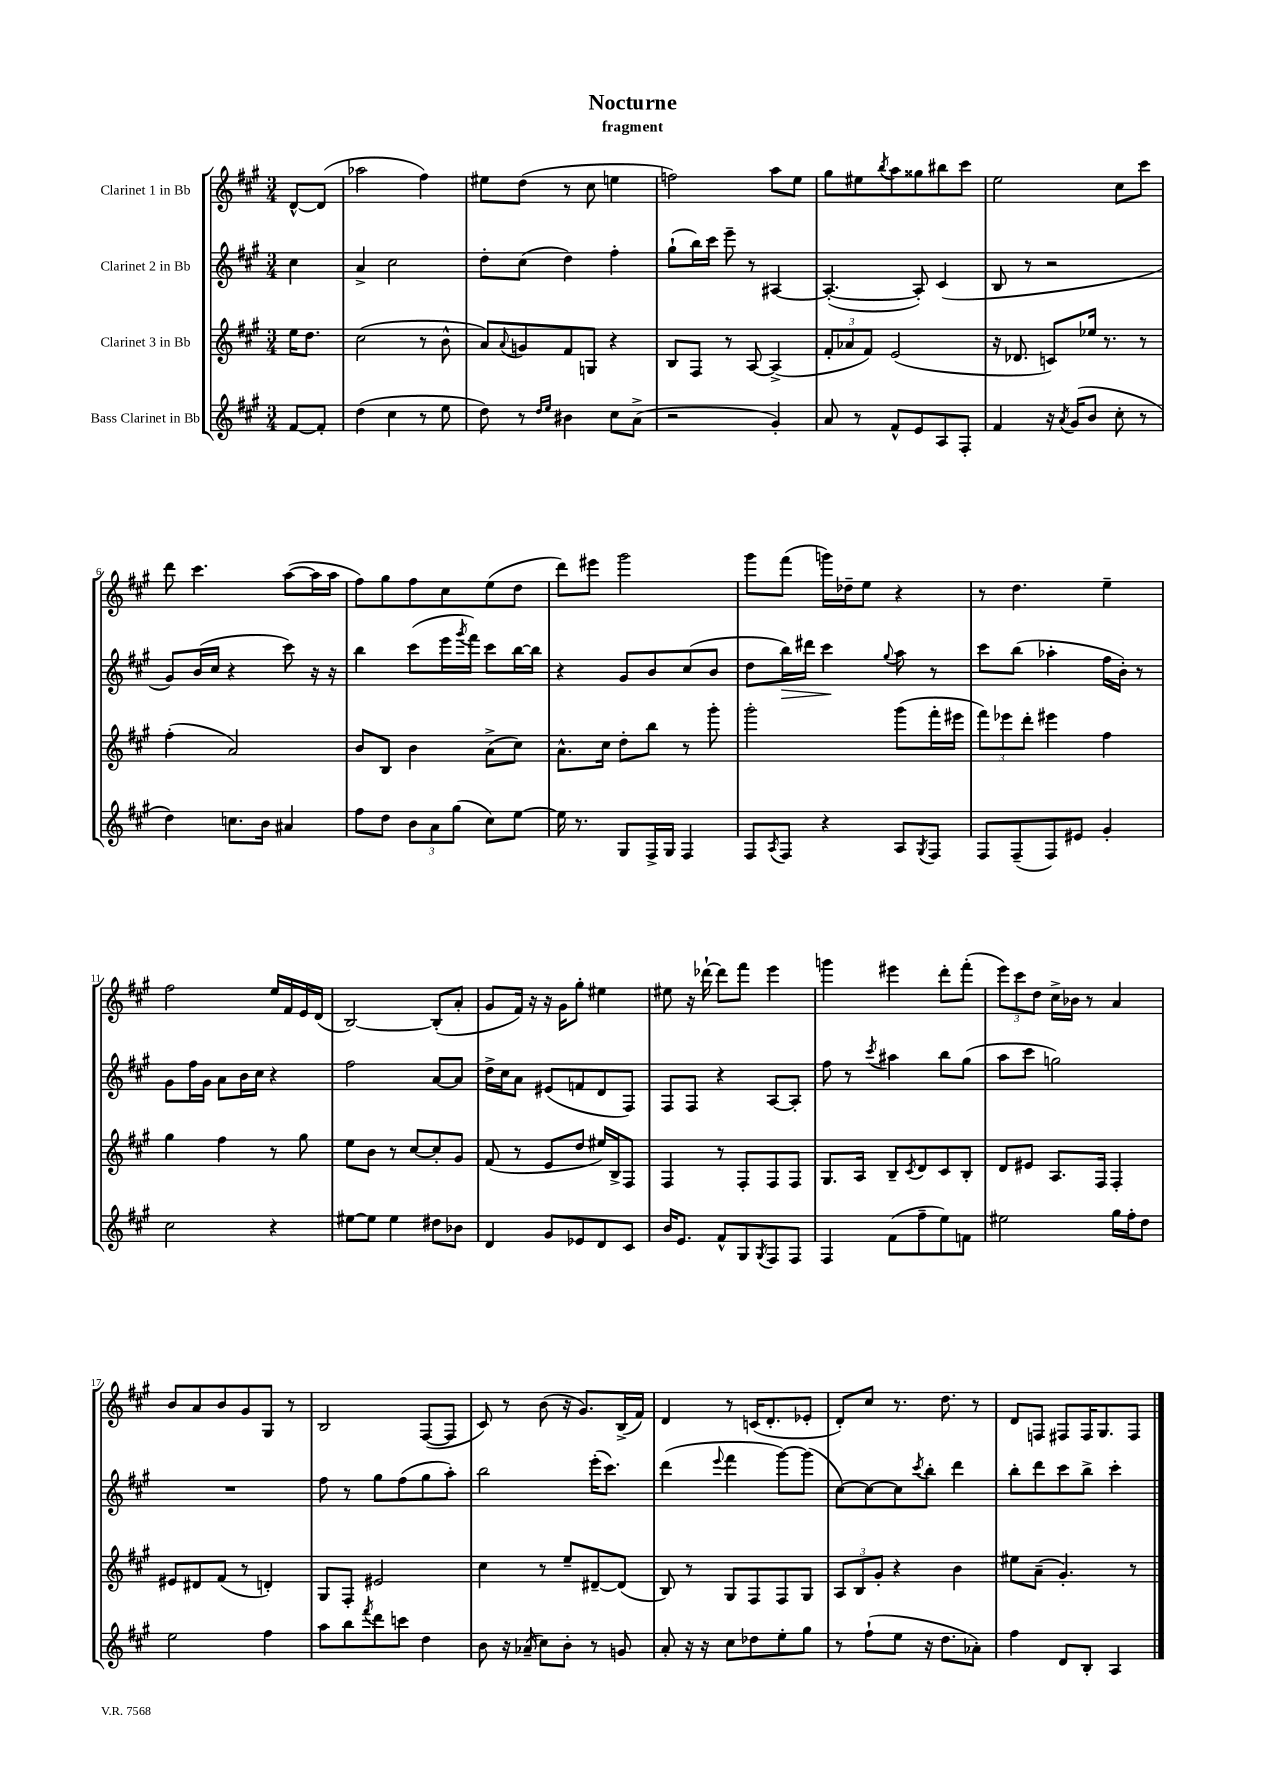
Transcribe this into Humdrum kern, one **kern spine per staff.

**kern	**kern	**kern	**dynam	**kern
*part4	*part3	*part2	*part2	*part1
*staff4	*staff3	*staff2	*staff2	*staff1
*I"Bass Clarinet in Bb	*I"Clarinet 3 in Bb	*I"Clarinet 2 in Bb	*	*I"Clarinet 1 in Bb
*clefG2	*clefG2	*clefG2	*	*clefG2
*k[f#c#g#]	*k[f#c#g#]	*k[f#c#g#]	*	*k[f#c#g#]
*M3/4	*M3/4	*M3/4	*	*M3/4
=	=	=	=	=
[8f#/L	16ee\KL	4cc#\	.	[8d^^/L
.	8.dd\J	.	.	.
8f#'/J]	.	.	.	(8d/J]
=1	=1	=1	=1	=1
(4dd\	(2cc#\	4a^/	.	2aa-X\
4cc#\	.	2cc#\	.	.
8r	8r	.	.	4ff#\)
8ee\	8b^^\	.	.	.
=2	=2	=2	=2	=2
8dd\)	8a/L)	8dd'\L	.	8ee#X\L
.	8qqa/	.	.	.
8r	8gn/	(8cc#\J	.	(8dd\J
16qqdd/LL	.	.	.	.
16qqee/JJ	.	.	.	.
4b#X\	8f#/	4dd\)	.	8r
.	8Gn/J	.	.	8cc#\
8cc#\L	4r	4ff#'\	.	4een\
(8a^\J	.	.	.	.
=3	=3	=3	=3	=3
2r	8B/L	(8gg#`\L	.	2ffn\)
.	8F#/J	16bb\L)	.	.
.	.	16ccc#\JJ	.	.
.	8r	8eee~\	.	.
.	[8A/	8r	.	.
4g#'/)	(4A^/]	[4A#X/	.	8aa\L
.	.	.	.	8ee\J
=4	=4	=4	=4	=4
8a/	12f#'/L	(4.A#'/_	.	8gg#\L
.	12a-X/	.	.	.
8r	.	.	.	8ee#X\
.	12f#/J)	.	.	.
.	.	.	.	8qbb/
8f#^^/L	(2e/	.	.	8aa\
8e/	.	8A#'/])	.	8gg##X\
8A/	.	(4c#/	.	8bb#X\
8F#'/J	.	.	.	8ccc#\J
=5	=5	=5	=5	=5
4f#/	16r	8B/	.	2ee\
.	8.d-X/	.	.	.
.	.	8r	.	.
16r	8cn/L)	2r	.	.
8qa/	.	.	.	.
(16g#/KL	.	.	.	.
8b/J	16ee-X/Jk	.	.	.
.	8.r	.	.	.
8cc#'\	.	.	.	8cc#\L
8r	8r	.	.	8ccc#\J
!!LO:LB:g=z
=6	=6	=6	=6	=6
4dd\)	(4ff#'\	8g#/L)	.	8ddd\
.	.	(16b/L	.	4.ccc#\
.	.	16cc#/JJ	.	.
8.ccn\L	2a/)	4r	.	.
16b\Jk	.	.	.	.
4a#X/	.	8ccc#\)	.	([8aa\L
.	.	16r	.	16aa\L]
.	.	16r	.	16aa\JJ
=7	=7	=7	=7	=7
8ff#\L	8b/L	4bb\	.	8ff#\L)
8dd\J	8B/J	.	.	8gg#\
12b\L	4b\	(8ccc#\L	.	8ff#\
12a\	.	.	.	.
.	.	16eee\L	.	8cc#\
(12gg#\J	.	.	.	.
.	.	8qggg#/	.	.
.	.	16fff#\JJ)	.	.
8cc#\L)	(8a^\L	8ccc#\L	.	(8ee\
[8ee\J	8cc#\J)	[16bb\L	.	8dd\J
.	.	16bb\JJ]	.	.
=8	=8	=8	=8	=8
16ee\]	8.a^^\L	4r	.	8ddd\L)
8.r	.	.	.	.
.	.	.	.	8eee#X\J
.	16cc#\Jk	.	.	.
8G#/L	8dd'\L	8g#/L	.	2ggg#\
16F#^/L	8bb\J	8b/	.	.
16G#/JJ	.	.	.	.
4F#/	8r	(8cc#/	.	.
.	8ggg#'\	8b/J	.	.
=9	=9	=9	=9	=9
8F#/L	2ggg#'\	8dd\L	.	8ggg#\L
8qA/	.	.	.	.
!	!	!	!LO:HP:b	!
8F#/J	.	16bb\L)	>	(8fff#\J
.	.	16ddd#X\JJ	.	.
4r	.	4ccc#\	.	16gggn\LL)
.	.	.	.	16dd-X~\J
.	.	.	.	8ee\J
.	.	8qqgg#/	.	.
8A/L	(8ggg#\L	8aa\	]	4r
8qG#/	.	.	.	.
8F#/J	16fff#'\L	8r	.	.
.	16eee#X\JJ	.	.	.
=10	=10	=10	=10	=10
8F#/L	12fff#\L)	8ccc#\L	.	8r
.	12eee-X\	.	.	.
(8F#~/	.	(8bb\J	.	4.dd\
.	12ddd'\J	.	.	.
8F#/)	4eee#X\	4aa-X'\	.	.
8e#X/J	.	.	.	.
4g#'/	4ff#\	16ff#\LL	.	4ee~\
.	.	16b'\JJ)	.	.
.	.	8r	.	.
!!LO:LB:g=z
=11	=11	=11	=11	=11
2cc#\	4gg#\	8g#\L	.	2ff#\
.	.	16ff#\L	.	.
.	.	16g#\JJ	.	.
.	4ff#\	8a\L	.	.
.	.	16b\L	.	.
.	.	16cc#\JJ	.	.
4r	8r	4r	.	16ee/LL
.	.	.	.	16f#/
.	8gg#\	.	.	16e/
.	.	.	.	(16d/JJ
=12	=12	=12	=12	=12
[8ee#X\L	8ee\L	2ff#\	.	[2B/)
8ee#\J]	8b\J	.	.	.
4ee#\	8r	.	.	.
.	[8cc#/L	.	.	.
8dd#X\L	8cc#'/]	[8a/L	.	(8B'/L]
8b-X\J	8g#/J	8a/J]	.	8a'/J
=13	=13	=13	=13	=13
4d/	(8f#/	16dd^\LL	.	8g#/L
.	.	16cc#\J	.	.
.	8r	8a\J	.	16f#/Jk)
.	.	.	.	16r
8g#/L	8e/L	(8e#X/L	.	16r
.	.	.	.	16g#\KL
8e-X/	8dd/J	8fn/	.	8gg#'\J
8d/	16ee#X/LL)	8d/	.	4ee#X\
.	16B^/J	.	.	.
8c#/J	8F#/J	8F#/J)	.	.
=14	=14	=14	=14	=14
16b/KL	4F#/	8F#/L	.	8ee#X\
8.e/J	.	.	.	.
.	.	8F#/J	.	16r
.	.	.	.	[16ddd-X`\
8f#^^/L	8r	4r	.	8ddd-\L]
8G#/	8F#'/L	.	.	8fff#\J
8qG#/	.	.	.	.
8F#/	8F#/	[8A/L	.	4eee\
8F#/J	8F#/J	8A'/J]	.	.
=15	=15	=15	=15	=15
4F#/	8.G#/L	8ff#\	.	4gggn\
.	.	8r	.	.
.	16A/Jk	.	.	.
.	.	8qccc#/	.	.
(8f#\L	8B~/L	4aa#X\	.	4eee#X\
.	8qc#/	.	.	.
8ff#~\	8d/	.	.	.
8ee\)	8c#/	8bb\L	.	8ddd'\L
8fn\J	8B'/J	(8gg#\J	.	(8fff#'\J
=16	=16	=16	=16	=16
2ee#X\	8d/L	8aa\L	.	12eee\L)
.	.	.	.	12ccc#\
.	8e#X/J	8ccc#\J	.	.
.	.	.	.	12dd\J
.	8.A/L	2ggn\)	.	16cc#^\LL
.	.	.	.	16b-X\JJ
.	.	.	.	8r
.	16F#/Jk	.	.	.
16gg#\LL	4F#'/	.	.	4a/
16ff#'\J	.	.	.	.
8dd\J	.	.	.	.
!!LO:LB:g=z
=17	=17	=17	=17	=17
2ee\	8e#X/L	2.r	.	8b/L
.	8d#X/	.	.	8a/
.	(8f#/J	.	.	8b/
.	8r	.	.	8g#/
4ff#\	4dn'/)	.	.	8G#/J
.	.	.	.	8r
=18	=18	=18	=18	=18
8aa\L	8G#/L	8ff#\	.	2B/
8bb\	8F#'/J	8r	.	.
8qfff#/	.	.	.	.
8ddd\	2e#X/	8gg#\L	.	.
8cccn\J	.	(8ff#\	.	.
4dd\	.	8gg#\	.	([8F#/L
.	.	8aa'\J)	.	8F#/J]
=19	=19	=19	=19	=19
8b\	4cc#\	2bb\	.	8c#/)
16r	.	.	.	8r
(16a-X~/	.	.	.	.
8cc#\L)	8r	.	.	(8b\
8b'\J	8ee~/L	.	.	16r
.	.	.	.	8.g#/L)
8r	[8d#X~/	(16eee'\KL	.	.
.	.	8.ccc#\J)	.	.
8gn/	(8d#/J]	.	.	(16B^/L
.	.	.	.	16f#/JJ)
=20	=20	=20	=20	=20
8a'/	8B/)	(4ddd\	.	4d/
16r	8r	.	.	.
16r	.	.	.	.
.	.	8qqeee/	.	.
8cc#\L	8G#/L	4fff#\	.	8r
8dd-X\	8F#/	.	.	(16cn/KL
.	.	.	.	8.d'/
8ee'\	8F#/	[8ggg#\L)	.	.
8gg#\J	8G#/J	(8ggg#\J]	.	8e-X'/J
=21	=21	=21	=21	=21
8r	12A/L	[8cc#\L)	.	8d'/L)
.	12B/	.	.	.
(8ff#`\L	.	8cc#\_	.	8cc#/J
.	12g#'/J	.	.	.
8ee\J	4r	8cc#\]	.	8.r
.	.	8qccc#/	.	.
16r	.	8bb'\J	.	.
8.dd\L	.	.	.	8.dd\
.	4b\	4ddd\	.	.
8a-X'\J)	.	.	.	8r
=22	=22	=22	=22	=22
4ff#\	8ee#X\L	8bb'\L	.	8d/L
.	(8a~\J	8ddd\	.	8Fn/J
8d/L	4.g#'/)	8ccc#\	.	8F#X/L
8B'/J	.	8bb^\J	.	16F#/K
.	.	.	.	8.G#/
4A/	.	4ccc#'\	.	.
.	8r	.	.	8F#/J
==	==	==	==	==
*-	*-	*-	*-	*-
